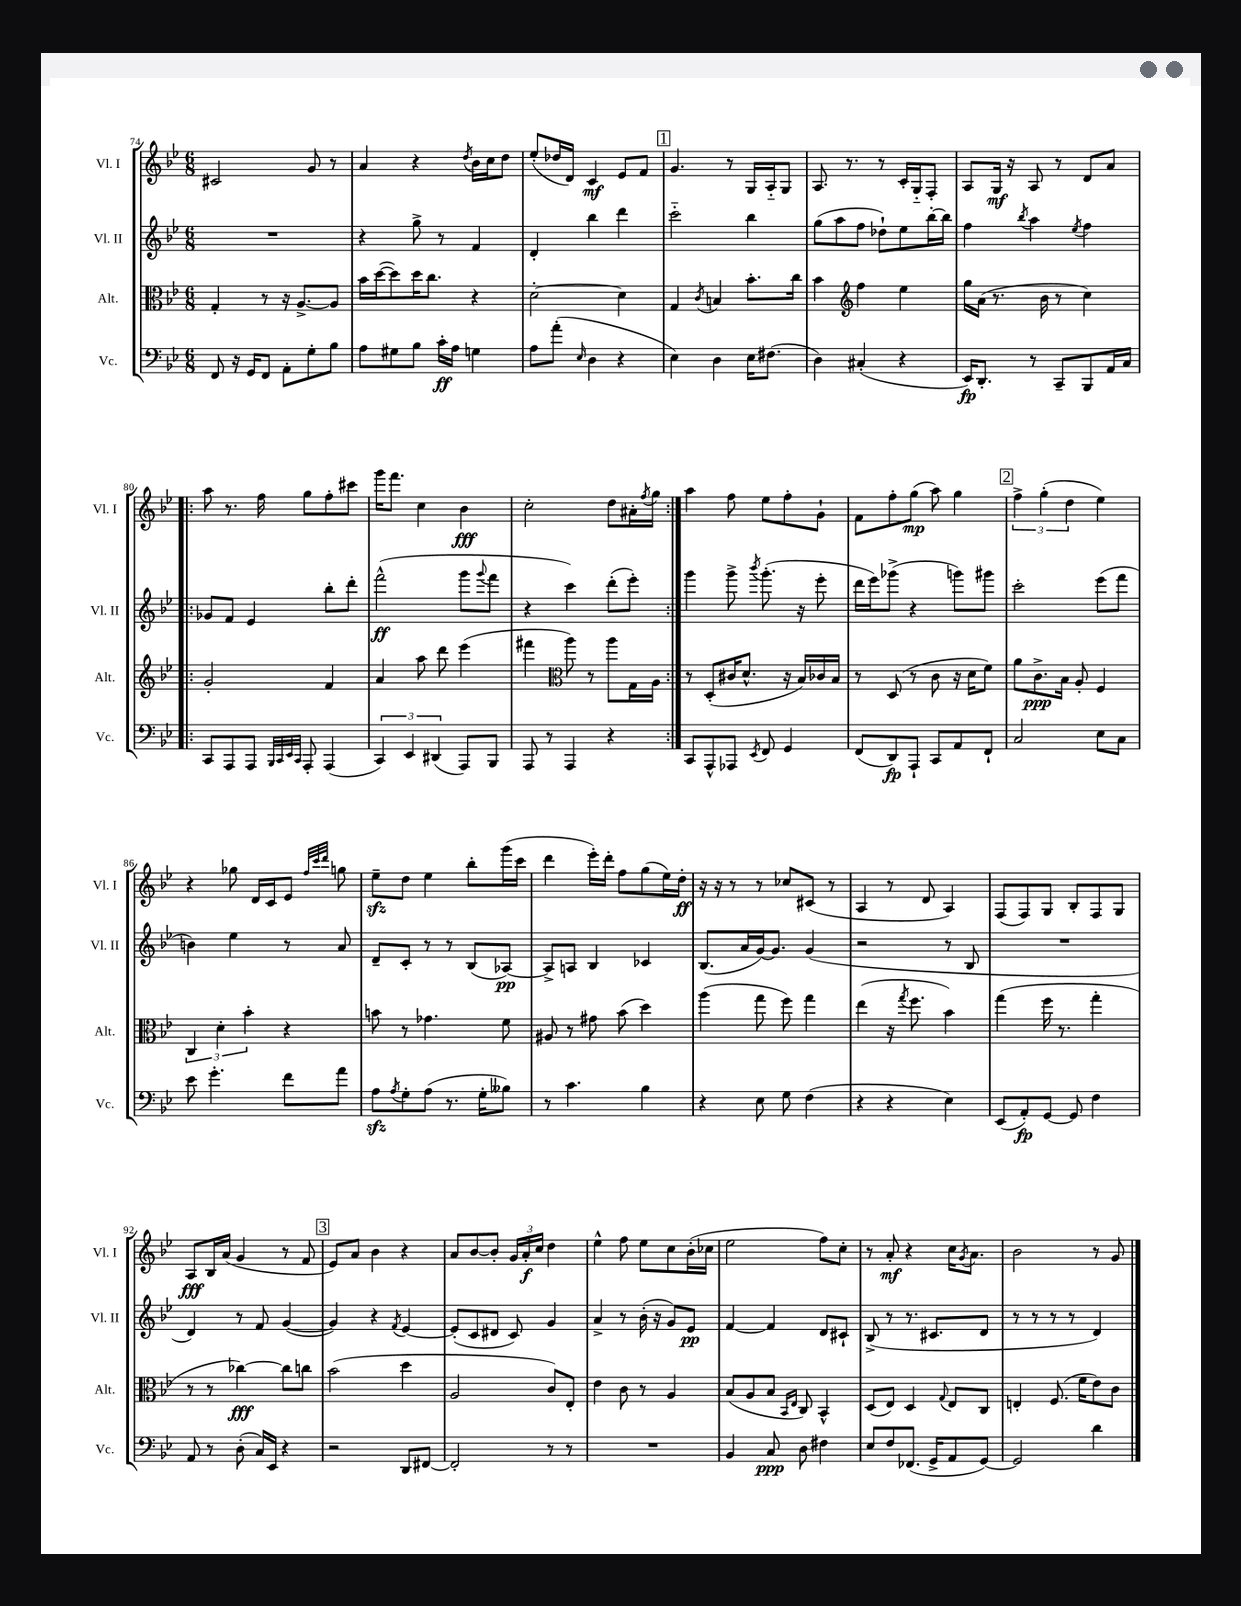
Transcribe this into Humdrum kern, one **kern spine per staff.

**kern	**dynam	**kern	**dynam	**kern	**dynam	**kern	**dynam
*part4	*part4	*part3	*part3	*part2	*part2	*part1	*part1
*staff4	*staff4	*staff3	*staff3	*staff2	*staff2	*staff1	*staff1
*I"Vc.	*	*I"Alt.	*	*I"Vl. II	*	*I"Vl. I	*
*I'Vc.	*	*I'Alt.	*	*I'Vl. II	*	*I'Vl. I	*
*clefF4	*	*clefC3	*	*clefG2	*	*clefG2	*
*k[b-e-]	*	*k[b-e-]	*	*k[b-e-]	*	*k[b-e-]	*
*M6/8	*	*M6/8	*	*M6/8	*	*M6/8	*
=74	=74	=74	=74	=74	=74	=74	=74
8FF/	.	4G'/	.	2.r	.	2c#X/	.
16r	.	.	.	.	.	.	.
16GG/KL	.	.	.	.	.	.	.
8FF/J	.	8r	.	.	.	.	.
8AA'\L	.	16r	.	.	.	.	.
.	.	[8.A^/L	.	.	.	.	.
8G'\	.	.	.	.	.	8g/	.
8B-\J	.	8A/J]	.	.	.	8r	.
=75	=75	=75	=75	=75	=75	=75	=75
8A\L	.	16b-\LL	.	4r	.	4a/	.
.	.	([16dd\J	.	.	.	.	.
8G#X\	.	8dd\])	.	.	.	.	.
8B-\J	.	16dd\K	.	8gg^\	.	4r	.
.	.	8.cc\J	.	.	.	.	.
16c'\LL	ff	.	.	8r	.	.	.
16A\JJ	.	.	.	.	.	.	.
.	.	.	.	.	.	8qdd/	.
4Gn\	.	4r	.	4f/	.	16b-\LL	.
.	.	.	.	.	.	16cc\J	.
.	.	.	.	.	.	8dd\J	.
=76	=76	=76	=76	=76	=76	=76	=76
8A\L	.	[2d'\	.	4d'/	.	(8ee-'/L	.
(8a'\J	.	.	.	.	.	16dd-X/L	.
.	.	.	.	.	.	16d/JJ)	.
16qqE-/	.	.	.	.	.	.	.
4D\	.	.	.	4bb-\	.	4c/	mf
4r	.	4d\]	.	4ddd\	.	8e-/L	.
.	.	.	.	.	.	8f/J	.
!!LO:REH:place=s1:t=1
=77	=77	=77	=77	=77	=77	=77	=77
4E-\)	.	4G/	.	2ccc\	.	4.g/	.
.	.	8qc/	.	.	.	.	.
4D\	.	4Bn/	.	.	.	.	.
.	.	.	.	.	.	8r	.
16E-\KL	.	8.b-'\L	.	4bb-\	.	16G/LL	.
(8.F#X\J	.	.	.	.	.	16A/J	.
.	.	.	.	.	.	8G/J	.
.	.	16cc\Jk	.	.	.	.	.
=78	=78	=78	=78	=78	=78	=78	=78
4D\)	.	4b-\	.	(8gg\L	.	8.A/	.
.	.	.	.	8aa\	.	.	.
.	.	.	.	.	.	8.r	.
*	*	*clefG2	*	*	*	*	*
(4C#X'/	.	4ff\	.	8ff\J	.	.	.
.	.	.	.	8dd-X`\L)	.	8r	.
4r	.	4ee-\	.	8ee-\	.	16c'/LL	.
.	.	.	.	.	.	16G/J	.
.	.	.	.	[16bb-'\L	.	8F'/J	.
.	.	.	.	16bb-\JJ]	.	.	.
=79	=79	=79	=79	=79	=79	=79	=79
16EE-/KL)	fp	16gg\LL	.	4ff\	.	8A/L	.
8.DD'/J	.	(16a\JJ	.	.	.	.	.
.	.	8.r	.	.	.	16G/Jk	mf
.	.	.	.	.	.	16r	.
.	.	.	.	8qbb-/	.	.	.
8r	.	.	.	4aa\	.	8A/	.
.	.	16b-\	.	.	.	.	.
8CC~/L	.	8r	.	.	.	8r	.
.	.	.	.	8qee-/	.	.	.
8BBB-/	.	4cc\)	.	4ff\	.	8d/L	.
16AA/L	.	.	.	.	.	8a/J	.
16C/JJ	.	.	.	.	.	.	.
!!LO:LB:g=z
=80!|:	=80!|:	=80!|:	=80!|:	=80!|:	=80!|:	=80!|:	=80!|:
8CC/L	.	2g'/	.	8g-X/L	.	8aa\	.
8AAA/	.	.	.	8f/J	.	8.r	.
8AAA/J	.	.	.	4e-/	.	.	.
.	.	.	.	.	.	16ff\	.
32qqBBB-/LLL	.	.	.	.	.	.	.
32qqCC/	.	.	.	.	.	.	.
32qqEE-/	.	.	.	.	.	.	.
32qqCC/JJJ	.	.	.	.	.	.	.
8AAA'/	.	.	.	.	.	8gg\L	.
(4AAA/	.	4f/	.	8bb-'\L	.	8ff'\	.
.	.	.	.	8ddd'\J	.	8ccc#X\J	.
=81	=81	=81	=81	=81	=81	=81	=81
6CC/)	.	4a/	.	(2fff^^\	ff	16ggg\KL	.
.	.	.	.	.	.	8.fff\J	.
6EE-/	.	.	.	.	.	.	.
.	.	8aa\	.	.	.	4cc\	.
(6DD#X/	.	.	.	.	.	.	.
.	.	8ddd\	.	.	.	.	.
8AAA/L)	.	(4eee-\	.	8ggg\L	.	4b-\	fff
.	.	.	.	8qqggg/	.	.	.
8BBB-/J	.	.	.	8fff\J	.	.	.
=82	=82	=82	=82	=82	=82	=82	=82
8AAA/	.	4fff#X\	.	4r	.	2cc'\	.
8r	.	.	.	.	.	.	.
*	*	*clefC3	*	*	*	*	*
4AAA/	.	8aa\)	.	4ccc\)	.	.	.
.	.	8r	.	.	.	.	.
4r	.	8aa\L	.	(8ddd'\L	.	8dd\L	.
.	.	16G\L	.	8eee-'\J)	.	16a#X'\L	.
.	.	.	.	.	.	8qff/	.
.	.	16A\JJ	.	.	.	16gg\JJ	.
=83:|!	=83:|!	=83:|!	=83:|!	=83:|!	=83:|!	=83:|!	=83:|!
8CC/L	.	8r	.	4ggg\	.	4aa\	.
8AAA^^/	.	(8D'/L	.	.	.	.	.
8AAA-X/J	.	16c#X/K	.	8ggg^\	.	8ff\	.
.	.	8.d^^/J	.	.	.	.	.
8qEE-/	.	.	.	8qbbb-/	.	.	.
8FF/	.	.	.	(8.ggg'\	.	8ee-\L	.
4GG/	.	16r	.	.	.	8ff'\	.
.	.	16B-/LL)	.	16r	.	.	.
.	.	16c-X/	.	8eee-'\	.	8g`\J	.
.	.	16B-/JJ	.	.	.	.	.
=84	=84	=84	=84	=84	=84	=84	=84
(8FF/L	.	8r	.	16ddd\LL	.	8f\L	.
.	.	.	.	16eee-\J)	.	.	.
8DD/)	fp	(8D/	.	(8ggg-X^\J	.	8ff'\	.
8AAA`/J	.	8r	.	4r	.	(8gg\J	mp
8CC/L	.	8c\	.	.	.	8aa\)	.
8AA/	.	16r	.	8gggn\L)	.	4gg\	.
.	.	16d\KL	.	.	.	.	.
8FF`/J	.	8f\J)	.	8ggg#X\J	.	.	.
!!LO:REH:place=s1:t=2
=85	=85	=85	=85	=85	=85	=85	=85
2C/	.	8a\L	.	2ccc'\	.	6ff^\	.
.	.	8.c^\	ppp	.	.	.	.
.	.	.	.	.	.	(6gg'\	.
.	.	16B-\Jk	.	.	.	.	.
.	.	.	.	.	.	6dd\	.
.	.	8A'/	.	.	.	.	.
8E-\L	.	4F/	.	(8eee-\L	.	4ee-\)	.
8C\J	.	.	.	8fff\J	.	.	.
!!LO:LB:g=z
=86	=86	=86	=86	=86	=86	=86	=86
8e-\	.	6C/	.	4bn\)	.	4r	.
4.g'\	.	.	.	.	.	.	.
.	.	6d'\	.	.	.	.	.
.	.	.	.	4ee-\	.	8gg-X\	.
.	.	6b-'\	.	.	.	.	.
.	.	.	.	.	.	16d/LL	.
.	.	.	.	.	.	16c/J	.
8f\L	.	4r	.	8r	.	8e-/J	.
.	.	.	.	.	.	32qqff/LLL	.
.	.	.	.	.	.	32qqccc/	.
.	.	.	.	.	.	32qqddd/JJJ	.
8a\J	.	.	.	8a/	.	8ggn\	.
=87	=87	=87	=87	=87	=87	=87	=87
8Azz\L	.	8bn\	.	8d~/L	.	8ee-zz~\L	.
8qA/	.	.	.	.	.	.	.
8G'\	.	8r	.	8c'/J	.	8dd\J	.
(8A\J	.	4.g-X\	.	8r	.	4ee-\	.
8.r	.	.	.	8r	.	.	.
.	.	.	.	(8B-/L	.	8bb-'\L	.
16G'\KL	.	.	.	.	.	.	.
8B--X\J)	.	8f\	.	[8A-X/J)	pp	(16ggg\L	.
.	.	.	.	.	.	16ccc\JJ	.
=88	=88	=88	=88	=88	=88	=88	=88
8r	.	8A#X/	.	8A-^/L]	.	4ddd\	.
4.c\	.	8r	.	8An/J	.	.	.
.	.	8g#X\	.	4B-/	.	16eee-'\LL)	.
.	.	.	.	.	.	16ddd'\JJ	.
.	.	(8b-\	.	.	.	8ff\L	.
4B-\	.	4dd\)	.	4c-X/	.	(8gg\	.
.	.	.	.	.	.	16ee-\L)	.
.	.	.	.	.	.	16dd'\JJ	ff
=89	=89	=89	=89	=89	=89	=89	=89
4r	.	(4aa\	.	(8.B-/L	.	16r	.
.	.	.	.	.	.	16r	.
.	.	.	.	.	.	8r	.
.	.	.	.	16a/L	.	.	.
8E-\	.	8gg\	.	[16g/J)	.	8r	.
.	.	.	.	8.g/J]	.	.	.
8G\	.	8ff\)	.	.	.	8cc-X/L	.
(4F\	.	4gg\	.	(4g/	.	(8c#X/J	.
.	.	.	.	.	.	8r	.
=90	=90	=90	=90	=90	=90	=90	=90
4r	.	(4ee-\	.	2r	.	4A/	.
4r	.	16r	.	.	.	8r	.
.	.	8qgg/	.	.	.	.	.
.	.	8.ff\	.	.	.	.	.
.	.	.	.	.	.	8d/	.
4E-\)	.	4b-\)	.	8r	.	4A/)	.
.	.	.	.	8B-/	.	.	.
=91	=91	=91	=91	=91	=91	=91	=91
(8EE-/L	.	(4gg\	.	2.r	.	(8F/L	.
8AA'/)	fp	.	.	.	.	8F/)	.
[8GG/J	.	16ff\	.	.	.	8G/J	.
.	.	8.r	.	.	.	.	.
8GG/]	.	.	.	.	.	8B-'/L	.
4F\	.	4gg'\	.	.	.	8F/	.
.	.	.	.	.	.	8G/J	.
!!LO:LB:g=z
=92	=92	=92	=92	=92	=92	=92	=92
8AA/	.	8r	.	4d/)	.	8A/L	fff
8r	.	8r	.	.	.	16B-/L	.
.	.	.	.	.	.	(16a/JJ	.
(8D'\	.	[4cc-X\)	fff	8r	.	4g/	.
16C/LL)	.	.	.	8f/	.	.	.
16EE-/JJ	.	.	.	.	.	.	.
4r	.	8cc-\L]	.	([4g/	.	8r	.
.	.	8ccn\J	.	.	.	8f/	.
!!LO:REH:place=s1:t=3
=93	=93	=93	=93	=93	=93	=93	=93
2r	.	(2b-\	.	4g/])	.	8e-/L)	.
.	.	.	.	.	.	8a/J	.
.	.	.	.	4r	.	4b-\	.
.	.	.	.	8qf/	.	.	.
8DD/L	.	4dd\	.	[4e-/	.	4r	.
[8FF#X/J	.	.	.	.	.	.	.
=94	=94	=94	=94	=94	=94	=94	=94
2FF#'/]	.	2A/	.	(8e-'/L]	.	8a/L	.
.	.	.	.	8c/	.	[8b-/	.
.	.	.	.	8d#X/J	.	8b-'/J]	.
.	.	.	.	8c/)	.	24g/LL	.
.	.	.	.	.	.	24a'/	f
.	.	.	.	.	.	24cc/JJ	.
8r	.	8c/L)	.	4g/	.	4dd\	.
8r	.	8E-'/J	.	.	.	.	.
=95	=95	=95	=95	=95	=95	=95	=95
2.r	.	4e-\	.	4a^/	.	4ee-^^\	.
.	.	8c\	.	8r	.	8ff\	.
.	.	8r	.	(16b-'\	.	8ee-\L	.
.	.	.	.	16r	.	.	.
.	.	4A/	.	8g/L)	.	8cc\	.
.	.	.	.	8e-/J	pp	(16b-'\L	.
.	.	.	.	.	.	16cc-X\JJ	.
=96	=96	=96	=96	=96	=96	=96	=96
4BB-/	.	(8B-/L	.	[4f/	.	2ee-\	.
.	.	8A/	.	.	.	.	.
8C/	ppp	8B-/J	.	4f/]	.	.	.
.	.	16qqBB-/LL	.	.	.	.	.
.	.	16qqE-/JJ	.	.	.	.	.
8D\	.	8C/)	.	.	.	.	.
4F#X\	.	4BB-^^/	.	8d/L	.	8ff\L)	.
.	.	.	.	8c#X`/J	.	8cc'\J	.
=97	=97	=97	=97	=97	=97	=97	=97
8E-/L	.	(8D/L	.	(8B-^/	.	8r	.
8F/	.	8E-/J)	.	8r	.	8a'/	mf
(8.FF-X/J	.	4D/	.	8.r	.	4r	.
16GG^/KL	.	.	.	8.c#X/L	.	.	.
.	.	8qqG/	.	.	.	.	.
8AA/	.	8E-/L	.	.	.	16cc\KL	.
.	.	.	.	.	.	8qg/	.
.	.	.	.	.	.	8.a\J	.
[8GG/J)	.	8C/J	.	8d/J	.	.	.
=98	=98	=98	=98	=98	=98	=98	=98
2GG/]	.	4En'/	.	8r	.	2b-\	.
.	.	.	.	8r	.	.	.
.	.	(8.F/	.	8r	.	.	.
.	.	.	.	8r	.	.	.
.	.	16f\KL	.	.	.	.	.
4d\	.	8e-\)	.	4d/)	.	8r	.
.	.	8c\J	.	.	.	8g/	.
==	==	==	==	==	==	==	==
*-	*-	*-	*-	*-	*-	*-	*-
